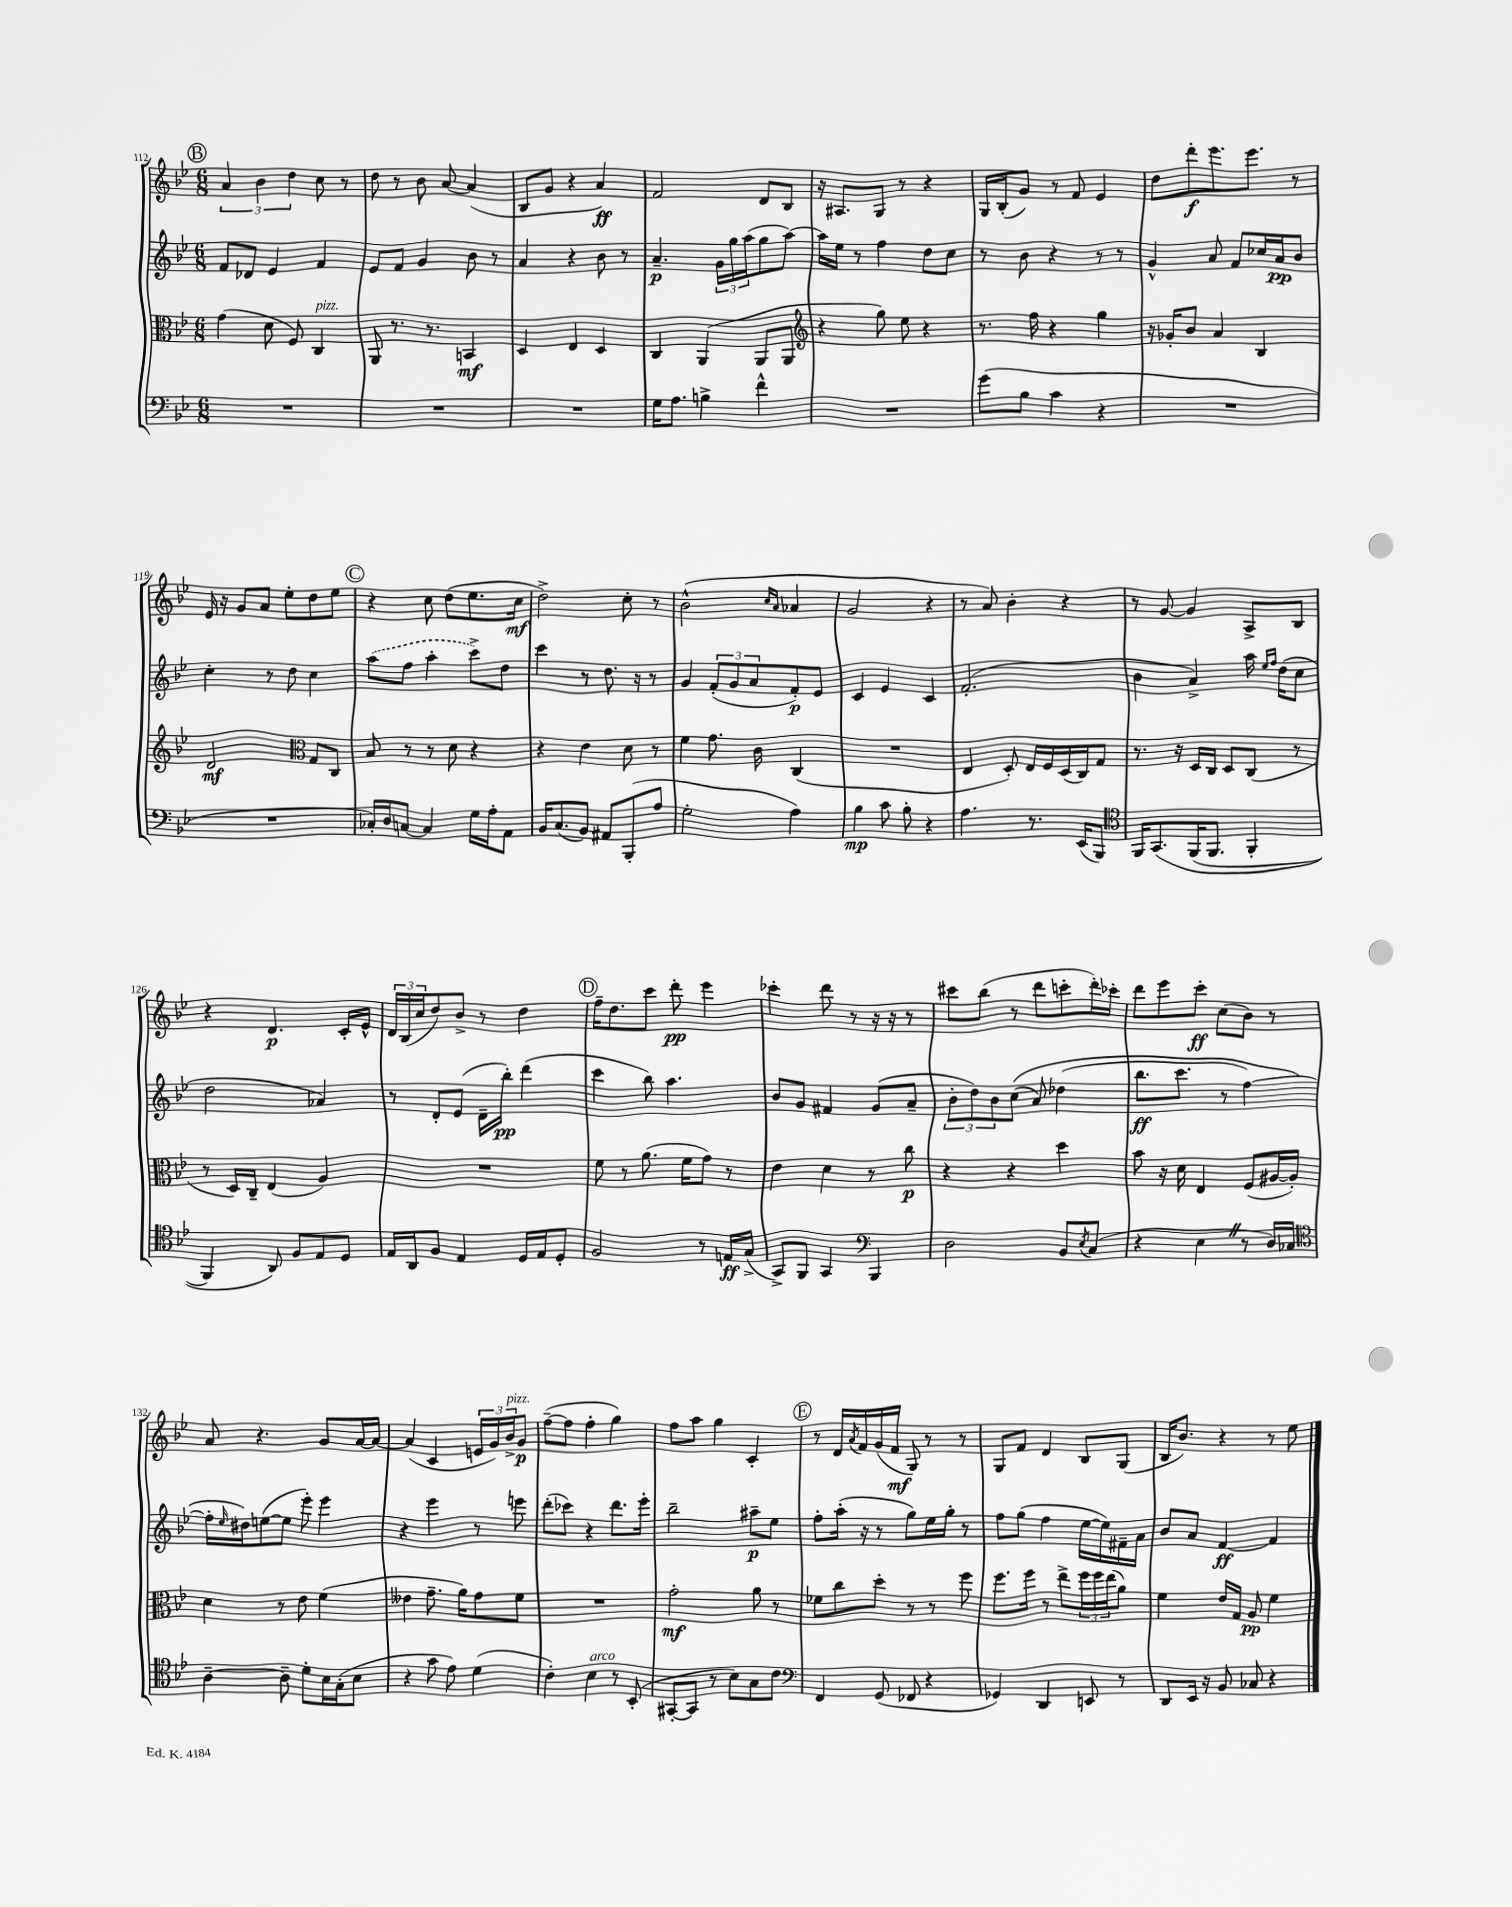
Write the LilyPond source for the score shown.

<<
\new StaffGroup <<
\new Staff = "s0" {
    \clef treble \key bes \major \numericTimeSignature \time 6/8
    \mark \markup { \circle "B" } \tuplet 3/2 { a'4 bes'4 d''4 } c''8 r8 |
    d''8 r8 bes'8 a'8~ a'4( |
    bes8 g'8 r4 a'4\ff) |
    f'2 d'8 bes8 |
    r16 ais8. g8 r8 r4 |
    g16 bes16-.( g'8) r8 f'8 ees'4 |
    d''8 d'''8-.\f ees'''8. ees'''8. r8 |
    ees'16 r16 g'8 a'8 ees''8-. d''8 ees''8 |
    \mark \markup { \circle "C" } r4 c''8 d''8( ees''8. c''16\mf |
    d''2->) c''8-. r8 |
    bes'2-^( \grace { c''16 a'16 } aes'4 |
    g'2 r4 |
    r8 a'8) bes'4-. r4 |
    r8 g'8~ g'4 a8-> bes8 |
    r4 d'4.\p c'16-. ees'16-^ |
    \tuplet 3/2 { d'16 bes16( c''16 } d''8) bes'8-> r8 d''4 |
    \mark \markup { \circle "D" } f''16-- d''8. c'''8 d'''8-.\pp ees'''4 |
    ces'''4-. d'''8 r8 r16 r16 r8 |
    cis'''8 bes''8( r8 d'''8 c'''8-. d'''16-.) ces'''16-. |
    d'''8 ees'''8 c'''8-.\ff c''8( bes'8) r8 |
    a'8 r4. g'8 a'16~ a'16~ |
    a'4( c'4 \tuplet 3/2 { e'16 g'16) bes'16->^\markup { \italic "pizz." } } g'8\p |
    f''8~--( f''8 f''4-. g''4) |
    f''8 a''8 g''4 c'4-. |
    \mark \markup { \circle "E" } r8 d'16 \acciaccatura { a'8 } f'16 g'16( f'16\mf g8) r8 r8 |
    g8 f'8 d'4 bes8 g8( |
    bes16 bes'8.) r4 r8 ees''8 \bar "|." |
}
\new Staff = "s1" {
    \clef treble \key bes \major \numericTimeSignature \time 6/8
    \mark \markup { \circle "B" } f'8 des'8 ees'4 f'4 |
    ees'8 f'8 g'4 bes'8 r8 |
    a'4 r4 bes'8 r8 |
    a'4.--\p \tuplet 3/2 { g'16 g''16 a''16( } g''8 a''8~) |
    a''16 ees''16 r8 f''4 d''8 c''8 |
    r8 bes'8 r4 r8 r8 |
    g'4-^ a'8 f'8 ces''16 a'16\pp bes'8 |
    c''4-. r8 d''8 c''4 |
    \mark \markup { \circle "C" } \once \slurDashed a''8( f''8 a''4-. c'''8->) d''8 |
    c'''4 r8 d''8. r16 r8 |
    g'4 \tuplet 3/2 { f'8-.( g'8 a'8 } f'8-.\p) ees'8 |
    c'4 ees'4 c'4 |
    f'2.-.( |
    bes'4 a'4->) a''16 \grace { ees''16 f''16 } d''16( c''8 |
    d''2 aes'4) |
    r8 d'8-. ees'8( d'16-- bes''16-.\pp) d'''4( |
    \mark \markup { \circle "D" } c'''4 bes''8) a''4. |
    bes'8 g'8 fis'4 g'8( a'8-- |
    \tuplet 3/2 { bes'8-. d''8) bes'8 } c''8(\( a'8) des''4( |
    bes''8.\ff c'''8. r8 f''4~) |
    f''16-. \grace { ees''16 } dis''16\) e''8~( e''8 ees'''8-.) ees'''4 |
    r4 ees'''4 r8 e'''8 |
    d'''8-.( ces'''8) r4 d'''8. ees'''16-. |
    bes''2-- ais''8--\p ees''8 |
    \mark \markup { \circle "E" } f''8-. a''16-.( r16 r8 g''8) ees''16 g''16-. r8 |
    f''8 g''8( f''4 ees''16~ ees''16) fis'16-- a'16 |
    bes'8 a'8 f'4~\ff f'4 \bar "|." |
}
\new Staff = "s2" {
    \clef alto \key bes \major \numericTimeSignature \time 6/8
    \mark \markup { \circle "B" } g'4( d'8 f8) c4^\markup { \italic "pizz." } |
    a,8 r8. r8. b,4\mf |
    d4 ees4 d4 |
    c4 a,4( a,8 a,8 |
    \clef treble r4 g''8) ees''8 r4 |
    r8. f''16 r4 g''4 |
    r16 ges'16-. bes'8 a'4 bes4 |
    d'2\mf \clef alto g8 c8 |
    \mark \markup { \circle "C" } bes8 r8 r8 d'8 r4 |
    r4 ees'4 d'8 r8 |
    f'4 g'8. c'16 c4( |
    R2. |
    ees4 d8-.) ees16 f16 d16( c16) g8 |
    r8. r16 d16 c16 d8 c8( r8 |
    r8 d16) c16-- ees4( a4) |
    R2. |
    \mark \markup { \circle "D" } f'8 r8 a'8.( f'16 g'8) r8 |
    ees'4 d'4 r8 c''8\p |
    r4 r4 d''4 |
    bes'8 r16 d'16 ees4 f8( ais16~ ais16-.) |
    d'4 r8 ees'8 f'4( |
    eeses'4 g'8.-- a'16) g'8 f'8 |
    R2. |
    g'2-.\mf a'8 r8 |
    \mark \markup { \circle "E" } fes'8 c''8 d''8-. r8 r8 f''8 |
    f''8. f''16 r8 ees''8-> \tuplet 3/2 { f''16 f''16 ees''16( } a'8) |
    f'4 ees'16 g16 a8\pp f'4 \bar "|." |
}
\new Staff = "s3" {
    \clef bass \key bes \major \numericTimeSignature \time 6/8
    \mark \markup { \circle "B" } R2. |
    R2. |
    R2. |
    g16 a8. b4-> f'4-^ |
    R2. |
    g'8( bes8 c'4 r4 |
    R2. |
    R2. |
    \mark \markup { \circle "C" } ces16-.) d16 c8~ c4 g16 a16-. a,8 |
    bes,16 c8.( bes,8) ais,8 bes,,8-.( a8 |
    g2-. a4) |
    bes4\mp c'8 bes8-. r4 |
    a4. r8. ees,16( bes,,8) |
    \clef tenor f,16 g,8.\( f,16( f,8. f,4-. |
    f,4) a,8\) f8 ees8 d8 |
    ees16 a,16 f8 ees4 d16 ees16 d8-. |
    \mark \markup { \circle "D" } f2 r8 e16\ff g16->( |
    g,8->) f,8 g,4 \clef bass bes,,4 |
    d2 bes,8 \acciaccatura { ees8 } c8( |
    r4 ees4 \once \override BreathingSign.text = \markup { \musicglyph "scripts.caesura.straight" } \breathe r8 d16) ces16 |
    \clef tenor a4~-- a8-- d'8-. bes16 g16-.( bes8 |
    r4 g'8 ees'8) d'4( |
    c'4-.) bes4^\markup { \italic "arco" } r8 bes,8-.( |
    gis,8~-. gis,8 r8 bes8) g8 c'8 |
    \mark \markup { \circle "E" } \clef bass f,4 g,8( fes,8 r4 |
    ges,4) d,4 e,8 r8 |
    d,8 ees,16 r16 bes,8 ces8 r4 \bar "|." |
}
>>
>>
\layout { \context { \Score currentBarNumber = #112 } }
